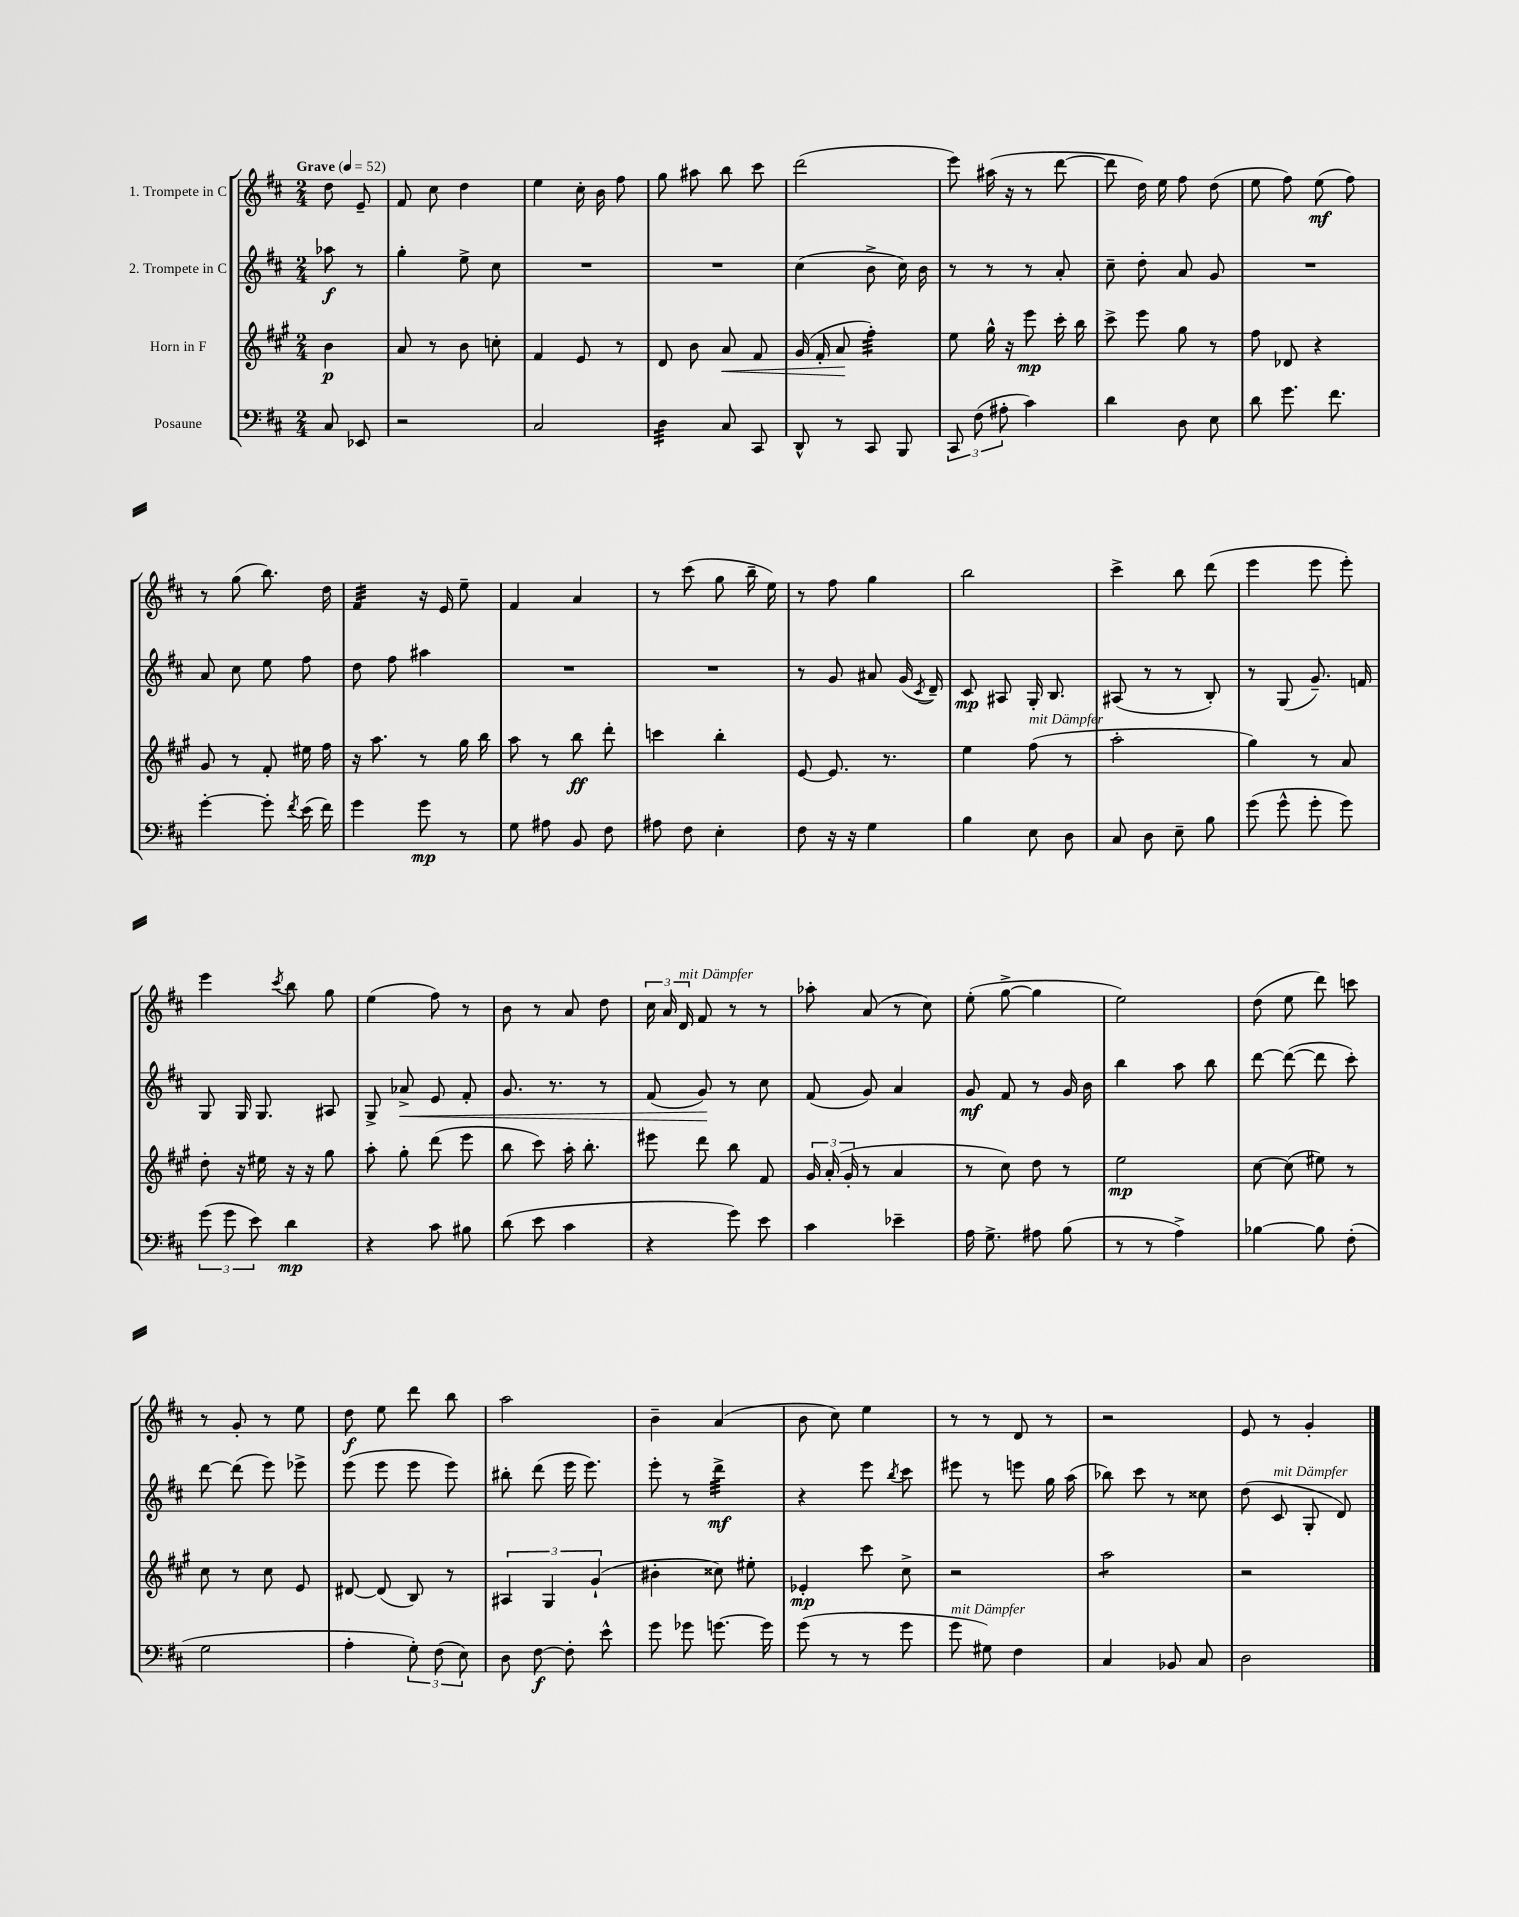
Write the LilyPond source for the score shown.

<<
\new StaffGroup <<
\new Staff = "s0" \with { instrumentName = "1. Trompete in C" } {
    \clef treble \key d \major \numericTimeSignature \time 2/4 \partial 4 \tempo "Grave" 4 = 52
    \autoBeamOff d''8 e'8-- |
    fis'8 cis''8 d''4 |
    e''4 cis''16-. b'16 fis''8 |
    g''8 ais''8 b''8 cis'''8 |
    d'''2( |
    e'''8) ais''16( r16 r8 d'''8~ |
    d'''8 d''16) e''16 fis''8 d''8( |
    e''8 fis''8) e''8\mf( fis''8) |
    r8 g''8( b''8.) d''16 |
    fis'4:32 r16 e'16 e''8-- |
    fis'4 a'4 |
    r8 cis'''8( g''8 b''16-- e''16) |
    r8 fis''8 g''4 |
    b''2 |
    cis'''4-> b''8 d'''8( |
    e'''4 e'''8 e'''8-.) |
    e'''4 \acciaccatura { cis'''8 } b''8 g''8 |
    e''4( fis''8) r8 |
    b'8 r8 a'8 d''8 |
    \tuplet 3/2 { cis''16 a'16 d'16^\markup { \italic "mit Dämpfer" } } fis'8 r8 r8 |
    aes''8-. a'8( r8 cis''8) |
    e''8-.( g''8~-> g''4 |
    e''2) |
    d''8( e''8 d'''8) c'''8 |
    r8 g'8-. r8 e''8 |
    d''8\f e''8 d'''8 b''8 |
    a''2 |
    b'4-- a'4( |
    b'8 cis''8) e''4 |
    r8 r8 d'8 r8 |
    r2 |
    e'8 r8 g'4-. \bar "|." |
}
\new Staff = "s1" \with { instrumentName = "2. Trompete in C" } {
    \clef treble \key d \major \numericTimeSignature \time 2/4 \partial 4
    \autoBeamOff aes''8\f r8 |
    g''4-. e''8-> cis''8 |
    R2 |
    R2 |
    cis''4( b'8-> cis''16) b'16 |
    r8 r8 r8 a'8-. |
    cis''8-- d''8-. a'8 g'8 |
    R2 |
    a'8 cis''8 e''8 fis''8 |
    d''8 fis''8 ais''4 |
    R2 |
    R2 |
    r8 g'8 ais'8 g'16( \acciaccatura { cis'8 } d'16--) |
    cis'8\mp ais8 g16-. b8. |
    ais8( r8 r8 b8-.) |
    r8 g8( g'8.--) f'16 |
    g8 g16 g8. ais8 |
    g8-> aes'8->\< e'8 fis'8-. |
    g'8. r8. r8 |
    fis'8( g'8\!) r8 cis''8 |
    fis'8( g'8) a'4 |
    g'8\mf fis'8 r8 g'16 b'16 |
    b''4 a''8 b''8 |
    d'''8~ d'''8~( d'''8 cis'''8-.) |
    d'''8~ d'''8( e'''8) ees'''8-> |
    e'''8( e'''8 e'''8 e'''8) |
    bis''8-. d'''8( e'''16 e'''8.) |
    e'''8-. r8 d'''4:32->\mf |
    r4 e'''8 \acciaccatura { b''8 } cis'''8 |
    eis'''8 r8 e'''8 g''16 a''16( |
    bes''8) cis'''8 r8 cisis''8 |
    d''8( cis'8^\markup { \italic "mit Dämpfer" } g8-. d'8) \bar "|." |
}
\new Staff = "s2" \with { instrumentName = "Horn in F" } {
    \clef treble \key a \major \numericTimeSignature \time 2/4 \partial 4
    \autoBeamOff b'4\p |
    a'8 r8 b'8 c''8-. |
    fis'4 e'8 r8 |
    d'8 b'8 a'8\< fis'8 |
    gis'16( fis'16-. a'8\! fis''4:32-.) |
    e''8 gis''16-^ r16 e'''8\mp cis'''16-. b''16 |
    cis'''8-> e'''8 gis''8 r8 |
    fis''8 des'8 r4 |
    gis'8 r8 fis'8-. eis''16 fis''16 |
    r16 a''8. r8 gis''16 b''16 |
    a''8 r8 b''8\ff d'''8-. |
    c'''4 b''4-. |
    e'8~ e'8. r8. |
    e''4 fis''8^\markup { \italic "mit Dämpfer" }( r8 |
    a''2-. |
    gis''4) r8 a'8 |
    d''8-. r16 eis''16 r16 r16 gis''8 |
    a''8-. gis''8-. d'''8( e'''8 |
    b''8 cis'''8) a''16-. b''8.-. |
    eis'''8 d'''8 b''8 fis'8 |
    \tuplet 3/2 { gis'16 a'16-.( gis'16-. } r8 a'4 |
    r8 cis''8) d''8 r8 |
    e''2\mp |
    cis''8~ cis''8( eis''8) r8 |
    cis''8 r8 cis''8 e'8 |
    dis'8~ dis'8( b8) r8 |
    \tuplet 3/2 { ais4 gis4 gis'4-!( } |
    bis'4-. cisis''8) eis''8-. |
    ees'4-.\mp cis'''8 cis''8-> |
    r2 |
    a''2:8 |
    r2 \bar "|." |
}
\new Staff = "s3" \with { instrumentName = "Posaune" } {
    \clef bass \key d \major \numericTimeSignature \time 2/4 \partial 4
    \autoBeamOff cis8 ees,8 |
    r2 |
    cis2 |
    d4:32 cis8 cis,8 |
    d,8-^ r8 cis,8 b,,8 |
    \tuplet 3/2 { cis,8 fis8( ais8-. } cis'4) |
    d'4 d8 e8 |
    d'8 g'8. fis'8. |
    g'4~-. g'8-. \acciaccatura { fis'8 } e'16( fis'16) |
    g'4 g'8\mp r8 |
    g8 ais8 b,8 fis8 |
    ais8 fis8 e4-. |
    fis8 r16 r16 g4 |
    b4 e8 d8 |
    cis8 d8 e8-- b8 |
    g'8( g'8-^ g'8-. g'8) |
    \tuplet 3/2 { g'8( g'8 e'8) } d'4\mp |
    r4 cis'8 bis8 |
    d'8( e'8 cis'4 |
    r4 g'8) e'8 |
    cis'4 ees'4-- |
    a16 g8.-> ais8 b8( |
    r8 r8 a4->) |
    bes4~ bes8 fis8-.( |
    g2 |
    a4-. \tuplet 3/2 { g8-.) fis8( e8) } |
    d8 fis8~\f fis8-. e'8-^ |
    g'8 ges'8 g'8.~ g'16 |
    g'8( r8 r8 g'8 |
    g'8^\markup { \italic "mit Dämpfer" } gis8) fis4 |
    cis4 bes,8 cis8 |
    d2 \bar "|." |
}
>>
>>
\layout { \context { \Score \remove "Bar_number_engraver" } }
